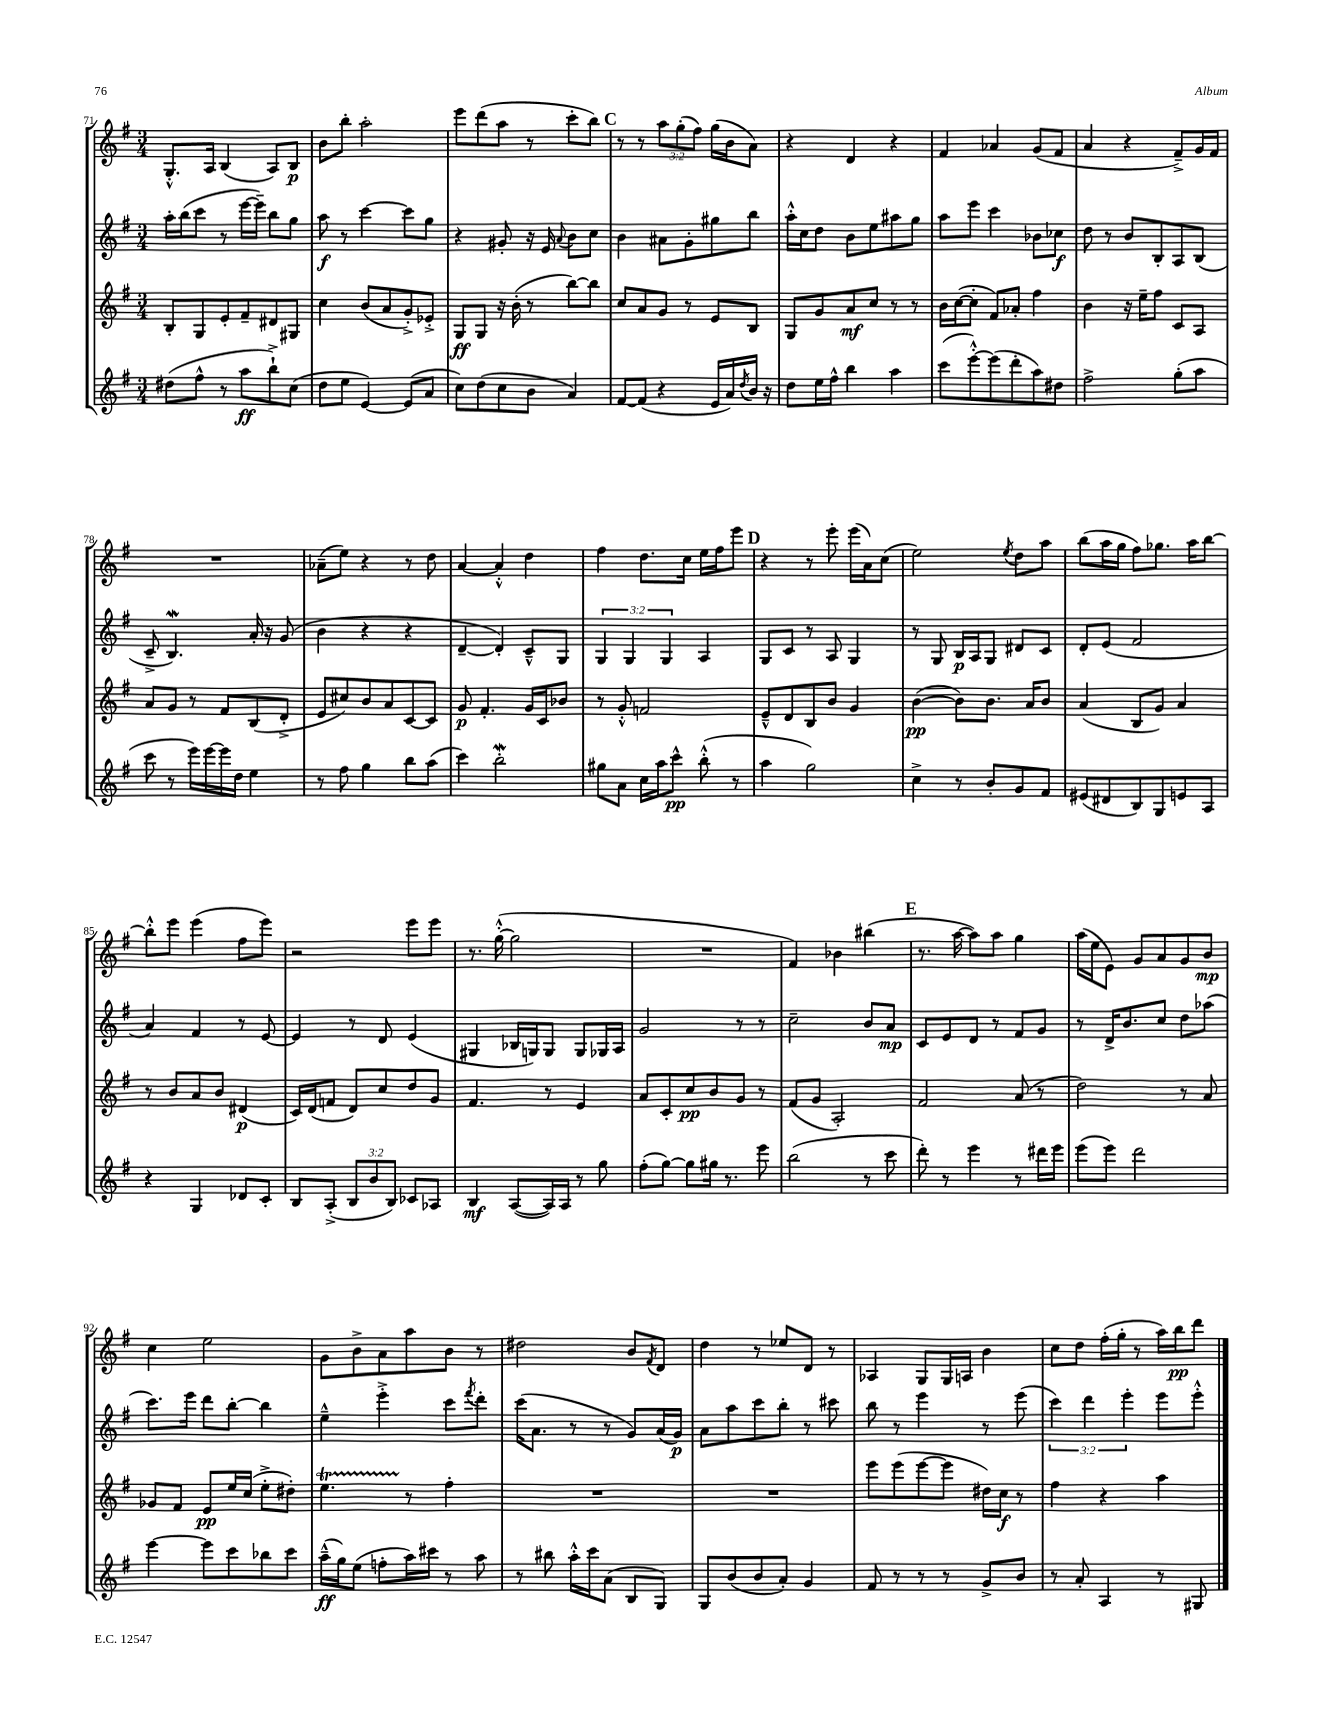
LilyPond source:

<<
\new StaffGroup <<
\new Staff = "s0" {
    \clef treble \key g \major \numericTimeSignature \time 3/4 \override Staff.TupletNumber.text = #tuplet-number::calc-fraction-text
    g8.-.-^ a16 b4( a8) b8\p |
    b'8 b''8-. a''2-. |
    e'''8 d'''8( a''8 r8 c'''8-. b''8) |
    \mark \markup { \bold "C" } r8 r8 \tuplet 3/2 { a''8 g''8-.( fis''8) } g''16( b'16 a'8) |
    r4 d'4 r4 |
    fis'4 aes'4 g'8( fis'8 |
    a'4 r4 fis'8--->) g'16 fis'16 |
    R2. |
    aes'8--( e''8) r4 r8 d''8 |
    a'4~ a'4-.-^ d''4 |
    fis''4 d''8. c''16 e''16 fis''16 e'''8 |
    \mark \markup { \bold "D" } r4 r8 e'''8-. e'''16( a'16) c''8( |
    e''2) \acciaccatura { e''8 } d''8 a''8 |
    b''8( a''16 g''16 fis''8) ges''8. a''16 b''8~ |
    b''8-.-^ e'''8 e'''4( fis''8 e'''8) |
    r2 e'''8 e'''8 |
    r8. g''16~-.-^( g''2 |
    R2. |
    fis'4) bes'4 bis''4( |
    \mark \markup { \bold "E" } r8. a''16~ a''8) a''8 g''4 |
    a''16( e''16 e'8) g'8 a'8 g'8 b'8\mp |
    c''4 e''2 |
    g'8 b'8-> a'8 a''8 b'8 r8 |
    dis''2 b'8 \acciaccatura { fis'8 } d'8 |
    d''4 r8 ees''8 d'8 r8 |
    aes4 g8 g16 a16 b'4 |
    c''8 d''8 fis''16-.( g''16-. r8 a''16) b''16\pp d'''8 \bar "|." |
}
\new Staff = "s1" {
    \clef treble \key g \major \numericTimeSignature \time 3/4 \override Staff.TupletNumber.text = #tuplet-number::calc-fraction-text
    a''16-. b''16( c'''8 r8 e'''16~ e'''16--) b''8 g''8 |
    a''8\f r8 c'''4~ c'''8 g''8 |
    r4 gis'8-. r16 e'16 \appoggiatura { a'8 } b'8 c''8 |
    \mark \markup { \bold "C" } b'4 ais'8 g'8-. gis''8 b''8 |
    a''16-.-^ c''16 d''8 b'8 e''8 ais''8 g''8 |
    a''8 e'''8 c'''4 bes'8 ces''8\f |
    d''8 r8 b'8 b8-. a8 b8( |
    c'8---> b4.\mordent) a'16-. r16 g'8( |
    b'4 r4 r4 |
    d'4~-- d'4-.) c'8---^ g8 |
    \tuplet 3/2 { g4 g4 g4 } a4 |
    \mark \markup { \bold "D" } g8 c'8 r8 a8 g4 |
    r8 g8 b16\p a16 g8 dis'8 c'8 |
    d'8-. e'8( fis'2 |
    a'4) fis'4 r8 e'8~ |
    e'4 r8 d'8 e'4( |
    gis4 bes16 g16) g8 g8 ges16 a16 |
    g'2 r8 r8 |
    c''2-- b'8 a'8\mp |
    \mark \markup { \bold "E" } c'8 e'8 d'8 r8 fis'8 g'8 |
    r8 d'16-> b'8. c''8 d''8 aes''8( |
    c'''8.) e'''16 d'''8 b''8~-. b''4 |
    e''4---^ e'''4-.-> c'''8 \acciaccatura { fis'''8 } d'''8-. |
    c'''16( a'8. r8 r8 g'8) a'16( g'16\p) |
    a'8 a''8 c'''8 b''8-. r8 cis'''8 |
    b''8 r8 e'''4 r8 e'''8( |
    \tuplet 3/2 { c'''4) d'''4 e'''4-. } e'''8 e'''8-.-^ \bar "|." |
}
\new Staff = "s2" {
    \clef treble \key g \major \numericTimeSignature \time 3/4
    b8-. g8 e'8-. fis'8-- dis'8 gis8 |
    c''4 b'8( a'8 g'8-.->) ees'8-.-> |
    g8\ff g8 r16 b'16-.( r8 b''8~) b''8 |
    \mark \markup { \bold "C" } c''8 a'8 g'8 r8 e'8 b8 |
    g8 g'8 a'8\mf c''8 r8 r8 |
    b'16 c''16~( c''8-. fis'8) aes'8-. fis''4 |
    b'4 r16 e''16-- fis''8 c'8 a8 |
    a'8 g'8 r8 fis'8 b8( d'8-.-> |
    e'8 cis''8) b'8 a'8 c'8~ c'8 |
    g'8\p fis'4.-. g'16 c'16 bes'8 |
    r8 g'8-.-^ f'2 |
    \mark \markup { \bold "D" } e'8---^ d'8 b8 b'8 g'4 |
    b'4~\pp( b'8) b'8. a'16 b'8 |
    a'4( b8 g'8) a'4 |
    r8 b'8 a'8 b'8 dis'4\p( |
    c'16) d'16( f'8 d'8) c''8 d''8 g'8 |
    fis'4. r8 e'4 |
    a'8 c'8-. c''8\pp b'8 g'8 r8 |
    fis'8( g'8 a2-.) |
    \mark \markup { \bold "E" } fis'2 a'8( r8 |
    d''2) r8 a'8 |
    ges'8 fis'8 e'8\pp e''16 c''16( e''8-.-> dis''8-.) |
    e''4.\startTrillSpan r8\stopTrillSpan fis''4-. |
    R2. |
    R2. |
    e'''8 e'''8( e'''8~ e'''8 dis''16) c''16\f r8 |
    fis''4 r4 a''4 \bar "|." |
}
\new Staff = "s3" {
    \clef treble \key g \major \numericTimeSignature \time 3/4 \override Staff.TupletNumber.text = #tuplet-number::calc-fraction-text
    dis''8( fis''8-^ r8 a''8\ff b''8-!->) c''8( |
    d''8 e''8 e'4~) e'8( a'8 |
    c''8) d''8( c''8 b'8 a'4) |
    \mark \markup { \bold "C" } fis'8~ fis'8( r4 e'16 a'16) \acciaccatura { d''8 } b'16 r16 |
    d''8 e''16 fis''16-^ b''4 a''4 |
    c'''8( e'''8~-.-^) e'''8( d'''8-. a''8) dis''8 |
    fis''2-> g''8-.( a''8 |
    c'''8 r8 e'''16) e'''16~ e'''16 d''16 e''4 |
    r8 fis''8 g''4 b''8 a''8( |
    c'''4) b''2-.\mordent |
    gis''8 a'8 c''16 a''16 c'''8-^\pp b''8-.-^( r8 |
    \mark \markup { \bold "D" } a''4 g''2) |
    c''4-> r8 b'8-. g'8 fis'8 |
    eis'8( dis'8 b8) g8 e'8 a8 |
    r4 g4 des'8 c'8-. |
    b8 a8-.->( \tuplet 3/2 { b8 b'8 b8) } ces'8 aes8 |
    b4\mf a8~( a16) a16 r8 g''8 |
    fis''8-.( g''8~) g''8 gis''16 r8. e'''8 |
    b''2( r8 c'''8 |
    \mark \markup { \bold "E" } d'''8-.) r8 e'''4 r8 dis'''16 e'''16 |
    e'''8( e'''8) d'''2 |
    e'''4~ e'''8 c'''8 bes''8 c'''8 |
    a''16---^\ff( g''16) e''8( f''8-. a''16) cis'''16 r8 a''8 |
    r8 bis''8 a''16-.-^ c'''16 a'8( b8 g8) |
    g8 b'8( b'8 a'8-.) g'4 |
    fis'8 r8 r8 r8 g'8-> b'8 |
    r8 a'8-. a4 r8 gis8 \bar "|." |
}
>>
>>
\layout { \context { \Score currentBarNumber = #71 } }
